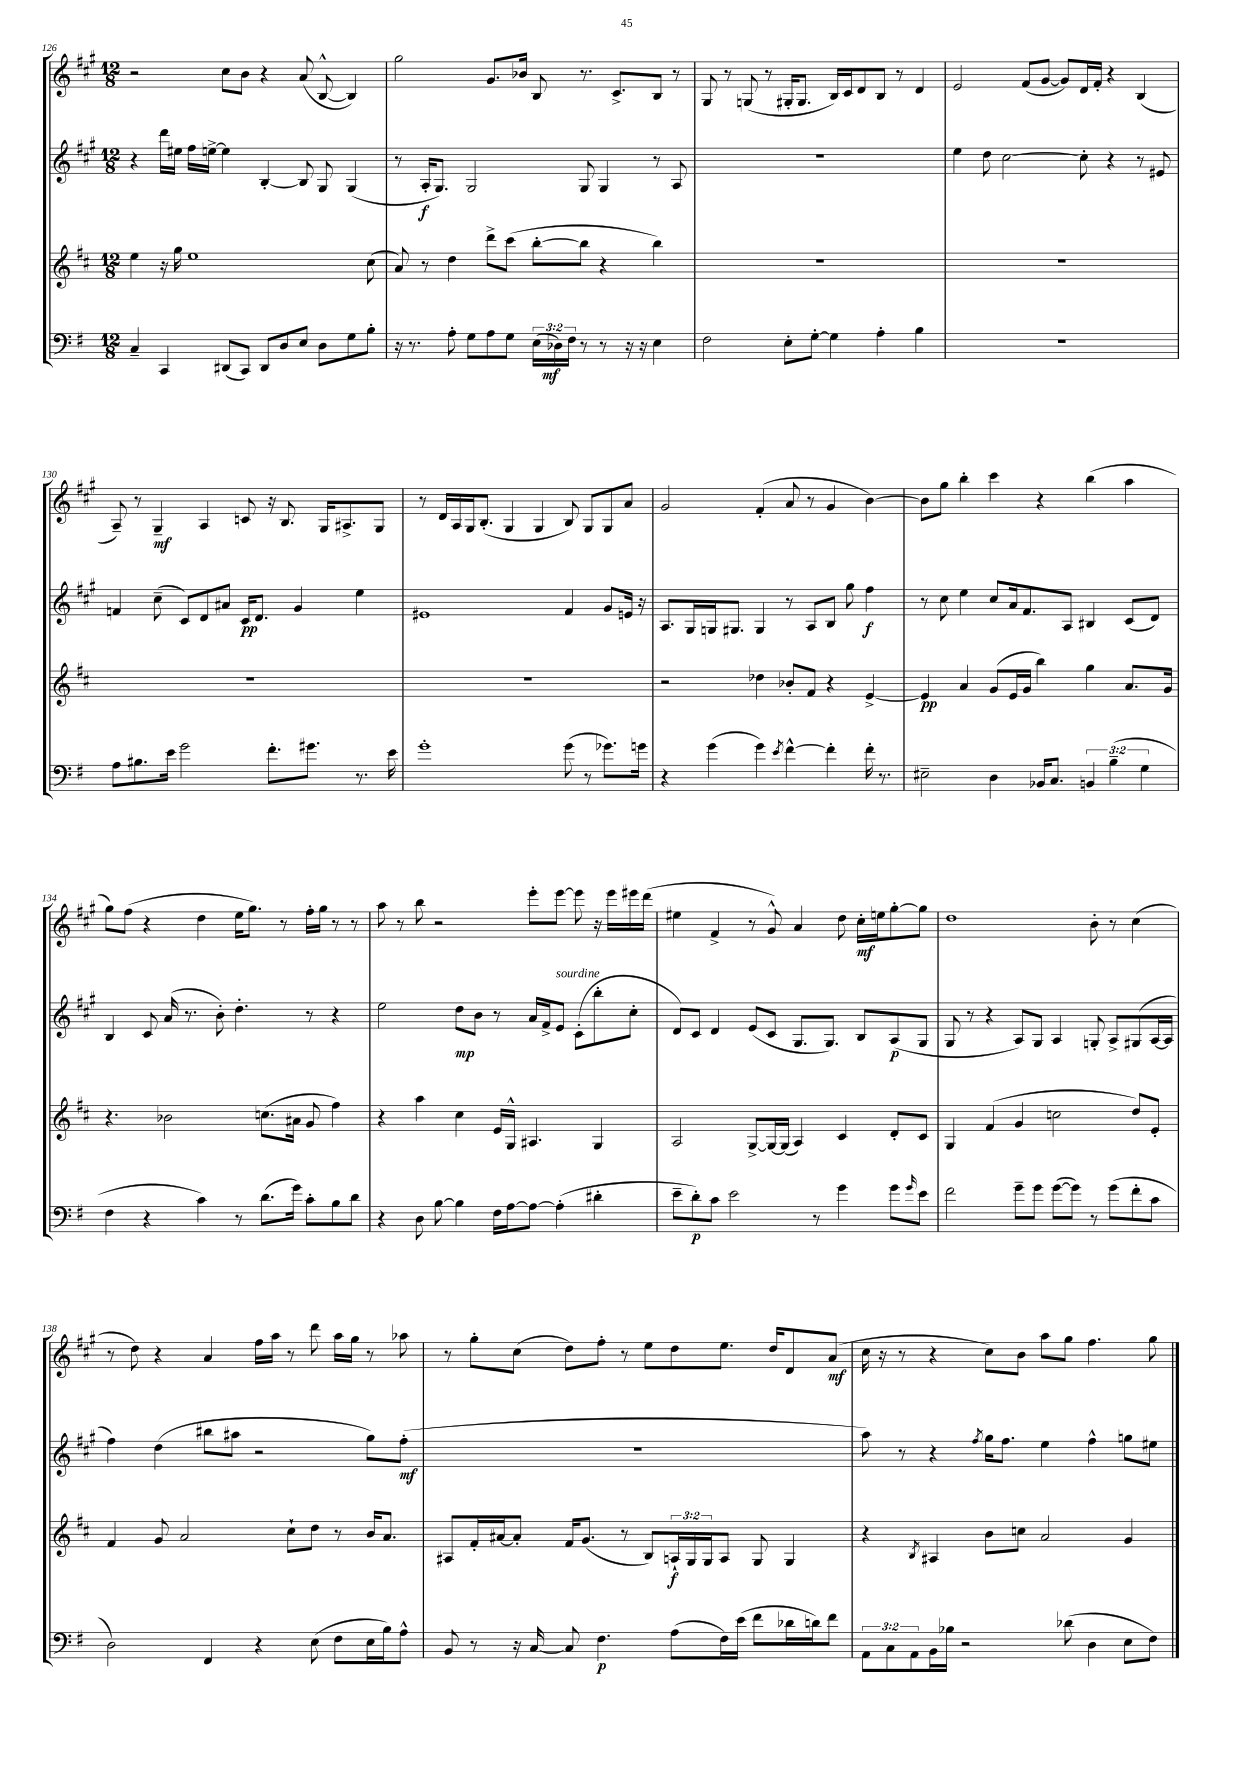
<<
\new StaffGroup <<
\new Staff = "s0" {
    \clef treble \key a \major \numericTimeSignature \time 12/8
    r2 cis''8 b'8 r4 a'8( b8~-^ b4) |
    gis''2 gis'8. bes'16 b8 r8. cis'8.-> b8 r8 |
    gis8 r8 g8( r8 gis16-. gis8. b16) cis'16 d'8 b8 r8 d'4 |
    e'2 fis'8( gis'8~ gis'8) d'16 fis'16-. r4 b4( |
    a8--) r8 gis4--\mf a4 c'8 r16 b8. gis16 ais8.-> gis8 |
    r8 d'16 a16 gis16 b8.-.( gis4 gis4 b8) gis8 gis8 a'8 |
    gis'2 fis'4-.( a'8 r8 gis'4 b'4~) |
    b'8 gis''8 b''4-. cis'''4 r4 b''4( a''4 |
    gis''8) fis''8( r4 d''4 e''16 gis''8.) r8 fis''16-. gis''16 r8 r8 |
    a''8 r8 b''8 r2 e'''8-. e'''8~ e'''8 r16 e'''16 eis'''16 d'''16( |
    eis''4 fis'4-> r8 gis'8-^) a'4 d''8 cis''16-.\mf e''16 gis''8~-. gis''8 |
    d''1 b'8-. r8 cis''4( |
    r8 d''8) r4 a'4 fis''16 a''16 r8 d'''8 a''16 gis''16 r8 aes''8 |
    r8 gis''8-. cis''8( d''8) fis''8-. r8 e''8 d''8 e''8. d''16 d'8 a'8\mf( |
    cis''16 r16 r8 r4 cis''8) b'8 a''8 gis''8 fis''4. gis''8 \bar "|." |
}
\new Staff = "s1" {
    \clef treble \key a \major \numericTimeSignature \time 12/8
    r4 d'''16 eis''16 fis''16 e''16~-> e''4 b4~-. b8 gis8 gis4( |
    r8 a16-.\f gis8.) gis2 gis8 gis4 r8 a8 |
    R1. |
    e''4 d''8 cis''2~ cis''8-. r4 r8 eis'8 |
    f'4 cis''8--( cis'8) d'8 ais'8 cis'16\pp d'8. gis'4 e''4 |
    eis'1 fis'4 gis'8 e'16 r16 |
    a8. gis16 g16 gis8. gis4 r8 a8 b8 gis''8 fis''4\f |
    r8 cis''8 e''4 cis''8 a'16 fis'8. a8 bis4 cis'8( d'8) |
    b4 cis'8 a'16( r8. b'8-.) d''4.-. r8 r4 |
    e''2 d''8\mp b'8 r8 a'16 fis'16-> e'8^\markup { \italic "sourdine" } cis'8-.( b''8-. cis''8-. |
    d'8) cis'8 d'4 e'8( cis'8 gis8. gis8.) b8 a8\p( gis8 |
    gis8 r8 r4 a8) gis8 a4 g8-. a8-> gis8( a16~ a16 |
    fis''4) d''4( bis''8 ais''8 r2 gis''8) fis''8-.\mf( |
    R1. |
    a''8) r8 r4 \acciaccatura { fis''8 } gis''16 fis''8. e''4 fis''4-^ g''8 eis''8 \bar "|." |
}
\new Staff = "s2" {
    \clef treble \key d \major \numericTimeSignature \time 12/8 \override Staff.TupletNumber.text = #tuplet-number::calc-fraction-text
    e''4 r16 g''16 e''1 cis''8( |
    a'8) r8 d''4 d'''8-> cis'''8( b''8~-. b''8 r4 b''4) |
    R1. |
    R1. |
    R1. |
    R1. |
    r2 des''4 bes'8-. fis'8 r4 e'4~-> |
    e'4\pp a'4 g'8( e'16 g'16 b''4) g''4 a'8. g'16 |
    r4. bes'2 c''8.( ais'16 g'8 fis''4) |
    r4 a''4 cis''4 e'16 g16-^ ais4. g4 |
    a2 g8~-> g16~ g16( a4) cis'4 d'8-. cis'8 |
    g4 fis'4( g'4 c''2 d''8) e'8-. |
    fis'4 g'8 a'2 cis''8-! d''8 r8 b'16 a'8. |
    ais8 fis'16-. ais'16~ ais'8-. fis'16 g'8.( r8 b8) \tuplet 3/2 { a16-!\f g16 g16 } a8 g8 g4 |
    r4 \acciaccatura { b8 } ais4 b'8 c''8 a'2 g'4 \bar "|." |
}
\new Staff = "s3" {
    \clef bass \key g \major \numericTimeSignature \time 12/8 \override Staff.TupletNumber.text = #tuplet-number::calc-fraction-text
    c4-- c,4 dis,8( c,8) dis,8 d8 e8 d8 g8 b8-. |
    r16 r8. a8-. g8 a8 g8 \tuplet 3/2 { e16( des16\mf) fis16 } r8 r8 r16 r16 e4 |
    fis2 e8-. g8~-. g4 a4-. b4 |
    R1. |
    a8 bis8. e'16 g'2 fis'8.-. gis'8. r8. e'16 |
    g'1-. g'8( r8 ges'8.) g'16 |
    r4 g'4( g'4) \acciaccatura { e'8 } fis'4~-^ fis'4-. fis'16-. r8. |
    eis2-- d4 bes,16 c8. \tuplet 3/2 { b,4 b4--( g4 } |
    fis4 r4 c'4) r8 d'8.( g'16) c'8-. b8 d'8 |
    r4 d8 b8~ b4 fis16 a16~ a8~ a4-.( dis'4-. |
    e'8-- d'8-.\p) c'8 e'2 r8 g'4 g'8 \grace { g'16 } e'8 |
    fis'2 g'8-- g'8 g'8~( g'8) r8 g'8( fis'8-. c'8 |
    d2) fis,4 r4 e8( fis8 e16 b16) a8-^ |
    b,8 r8 r16 c16~ c8 fis4.\p a8( fis16) e'16( fis'8 des'16 d'16) fis'8 |
    \tuplet 3/2 { a,8 c8 a,8 } b,16 bes16 r2 des'8( d4 e8 fis8) \bar "|." |
}
>>
>>
\layout { \context { \Score currentBarNumber = #126 } }
